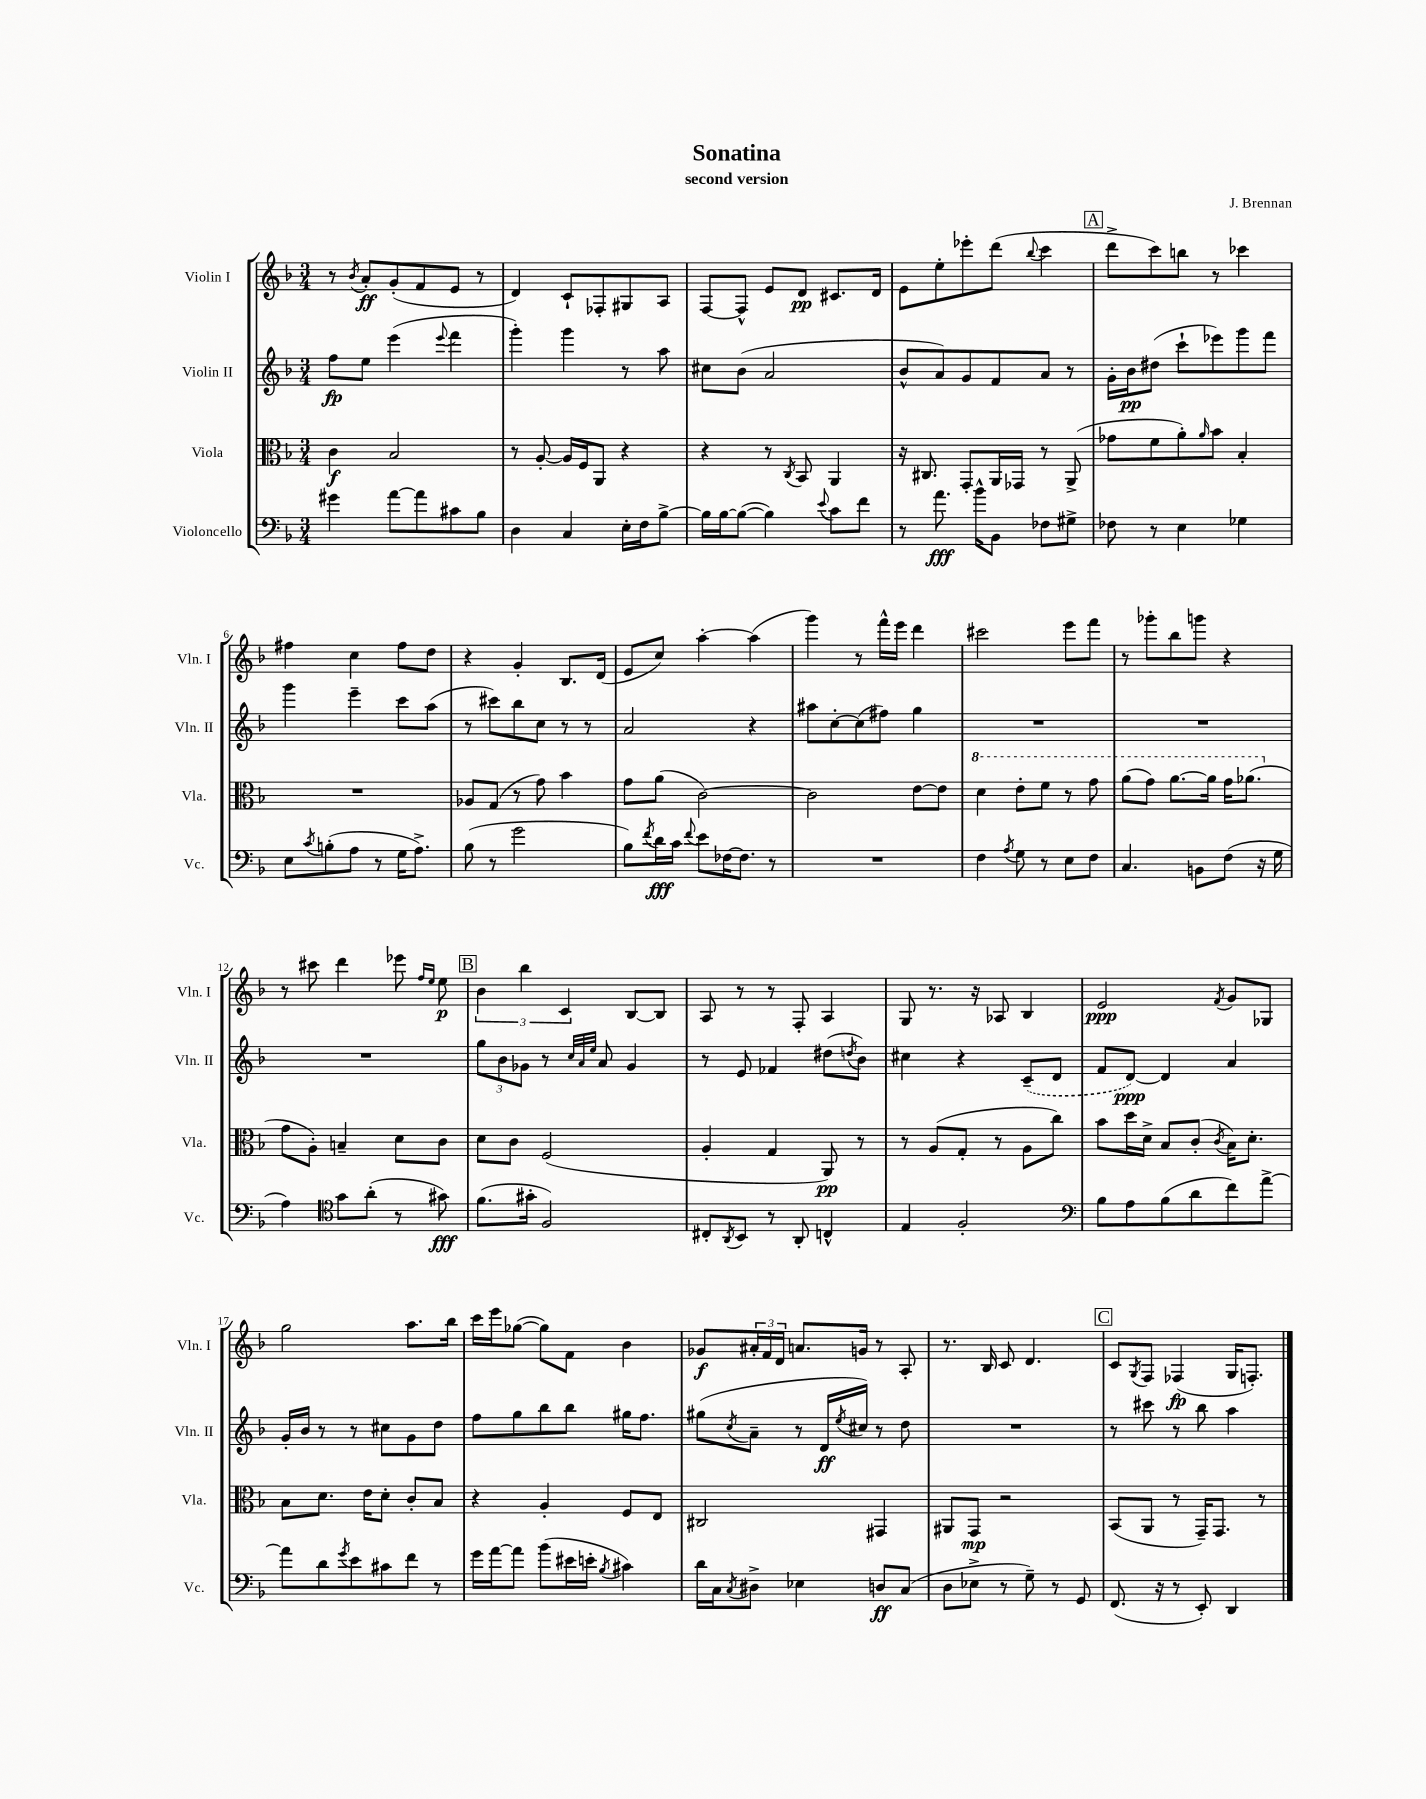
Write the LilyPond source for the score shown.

\header { title = "Sonatina" composer = "J. Brennan" subtitle = "second version" }
<<
\new StaffGroup <<
\new Staff = "s0" \with { instrumentName = "Violin I" shortInstrumentName = "Vln. I" } {
    \clef treble \key f \major \numericTimeSignature \time 3/4
    r8 \acciaccatura { bes'8 } a'8-.\ff g'8-.( f'8 e'8 r8 |
    d'4) c'8-! fes8-. gis8 a8 |
    f8~ f8-^ e'8 d'8\pp cis'8. d'16 |
    e'8 e''8-. ees'''8-. d'''8( \appoggiatura { bes''8 } c'''4 |
    \mark \markup { \box "A" } d'''8-> c'''8) b''8 r8 ces'''4 |
    fis''4 c''4 fis''8 d''8 |
    r4 g'4-. bes8. d'16( |
    e'8 c''8) a''4~-. a''4( |
    g'''4) r8 f'''16-^ e'''16 d'''4 |
    cis'''2 e'''8 f'''8 |
    r8 ges'''8-. bes''8 g'''8 r4 |
    r8 cis'''8 d'''4 ees'''8 \grace { f''16 e''16 } e''8\p |
    \mark \markup { \box "B" } \tuplet 3/2 { bes'4 bes''4 c'4 } bes8~ bes8 |
    a8 r8 r8 f8-. a4 |
    g8 r8. r16 aes8 bes4 |
    e'2\ppp \acciaccatura { f'8 } g'8 ges8 |
    g''2 a''8. bes''16 |
    c'''16 e'''16 ges''8~( ges''8) f'8 bes'4 |
    ges'8\f \tuplet 3/2 { ais'16-. f'16 d'16 } a'8. g'16 r8 a8-. |
    r8. bes16 c'8 d'4. |
    \mark \markup { \box "C" } c'8 \acciaccatura { g8 } f8 fes4\fp( g16 f8.-.) \bar "|." |
}
\new Staff = "s1" \with { instrumentName = "Violin II" shortInstrumentName = "Vln. II" } {
    \clef treble \key f \major \numericTimeSignature \time 3/4
    f''8\fp e''8 e'''4( \appoggiatura { e'''8 } f'''4 |
    g'''4-.) g'''4 r8 a''8 |
    cis''8 bes'8( a'2 |
    bes'8-^ a'8) g'8 f'8 a'8 r8 |
    \mark \markup { \box "A" } g'16-. bes'16\pp dis''8( c'''8-! ees'''8) g'''8 f'''8 |
    g'''4 e'''4-- c'''8 a''8( |
    r8 cis'''8) bes''8 c''8 r8 r8 |
    a'2 r4 |
    ais''8 c''8~-. c''8( fis''8) g''4 |
    R2. |
    R2. |
    R2. |
    \mark \markup { \box "B" } \tuplet 3/2 { g''8 bes'8 ges'8 } r8 \grace { c''32 a'32 e''32 } a'8 ges'4 |
    r8 e'8 fes'4 dis''8( \acciaccatura { d''8 } bes'8) |
    cis''4 r4 \once \slurDashed c'8--( d'8 |
    f'8 d'8~\ppp) d'4 a'4 |
    g'16-. bes'16 r8 r8 cis''8 g'8 d''8 |
    f''8 g''8 bes''8 bes''8 gis''16 f''8. |
    gis''8( \acciaccatura { c''8 } a'8-- r8 d'16\ff \acciaccatura { e''8 } cis''16) r8 d''8 |
    R2. |
    \mark \markup { \box "C" } r8 cis'''8 r8 bes''8 a''4 \bar "|." |
}
\new Staff = "s2" \with { instrumentName = "Viola" shortInstrumentName = "Vla." } {
    \clef alto \key f \major \numericTimeSignature \time 3/4
    c'4\f bes2 |
    r8 a8~-. a16 f16 a,8 r4 |
    r4 r8 \acciaccatura { c8 } bes,8 a,4 |
    r16 cis8. g,8-. a,16 ges,16 r8 a,8->( |
    \mark \markup { \box "A" } ges'8 f'8 a'8-.) \grace { a'16 } bes'8 bes4-. |
    R2. |
    aes8 g8( r8 g'8) bes'4 |
    g'8 a'8( c'2~) |
    c'2 e'8~ e'8 |
    \ottava #1 d''4 e''8-. f''8 r8 g''8 |
    a''8( g''8) a''8.~ a''16 g''16 aes''8.( \ottava #0 |
    g'8 a8-.) b4-- d'8 c'8 |
    \mark \markup { \box "B" } d'8 c'8 f2( |
    a4-. g4 a,8\pp) r8 |
    r8 a8( g8-. r8 a8 c''8) |
    bes'8 d''16 d'16-> bes8 c'8-.( \acciaccatura { c'8 } bes16) d'8.-. |
    bes8 d'8. e'16 d'8-. c'8-. bes8 |
    r4 a4-. f8 e8 |
    cis2 gis,4 |
    ais,8 g,8\mp r2 |
    \mark \markup { \box "C" } bes,8( a,8 r8 g,16--) g,8. r8 \bar "|." |
}
\new Staff = "s3" \with { instrumentName = "Violoncello" shortInstrumentName = "Vc." } {
    \clef bass \key f \major \numericTimeSignature \time 3/4
    gis'4 a'8~ a'8 cis'8 bes8 |
    d4 c4 e16-. f16 bes8~-> |
    bes16 bes16~ bes8~( bes4) \appoggiatura { e'8 } c'8 f'8 |
    r8 a'8.\fff bes'16-^ bes,8 fes8 gis8-> |
    \mark \markup { \box "A" } fes8 r8 e4 ges4 |
    e8 \acciaccatura { c'8 } b8-.( a8 r8 g16 a8.->) |
    bes8( r8 g'2 |
    bes8) \acciaccatura { f'8 } d'16\fff c'16 \appoggiatura { f'8 } e'8 fes16~ fes8. r8 |
    R2. |
    f4 \acciaccatura { a8 } g8 r8 e8 f8 |
    c4. b,8 f8( r16 g16 |
    a4) \clef tenor g'8 a'8-.( r8 gis'8\fff) |
    \mark \markup { \box "B" } f'8.( gis'16-. f2) |
    cis8-. \acciaccatura { a,8 } bes,8 r8 a,8-. c4-^ |
    e4 f2-. |
    \clef bass bes8 a8 bes8( d'8 f'8) a'8~-> |
    a'8 d'8 \acciaccatura { g'8 } e'8 cis'8 f'8 r8 |
    g'16 a'16~ a'8 bes'8( eis'16 e'16-. \acciaccatura { bes8 } cis'4) |
    d'16 c16 \acciaccatura { c8 } dis8-> ees4 d8\ff c8( |
    d8 ees8-> r8 g8--) r8 g,8 |
    \mark \markup { \box "C" } f,8.( r16 r8 e,8-.) d,4 \bar "|." |
}
>>
>>
